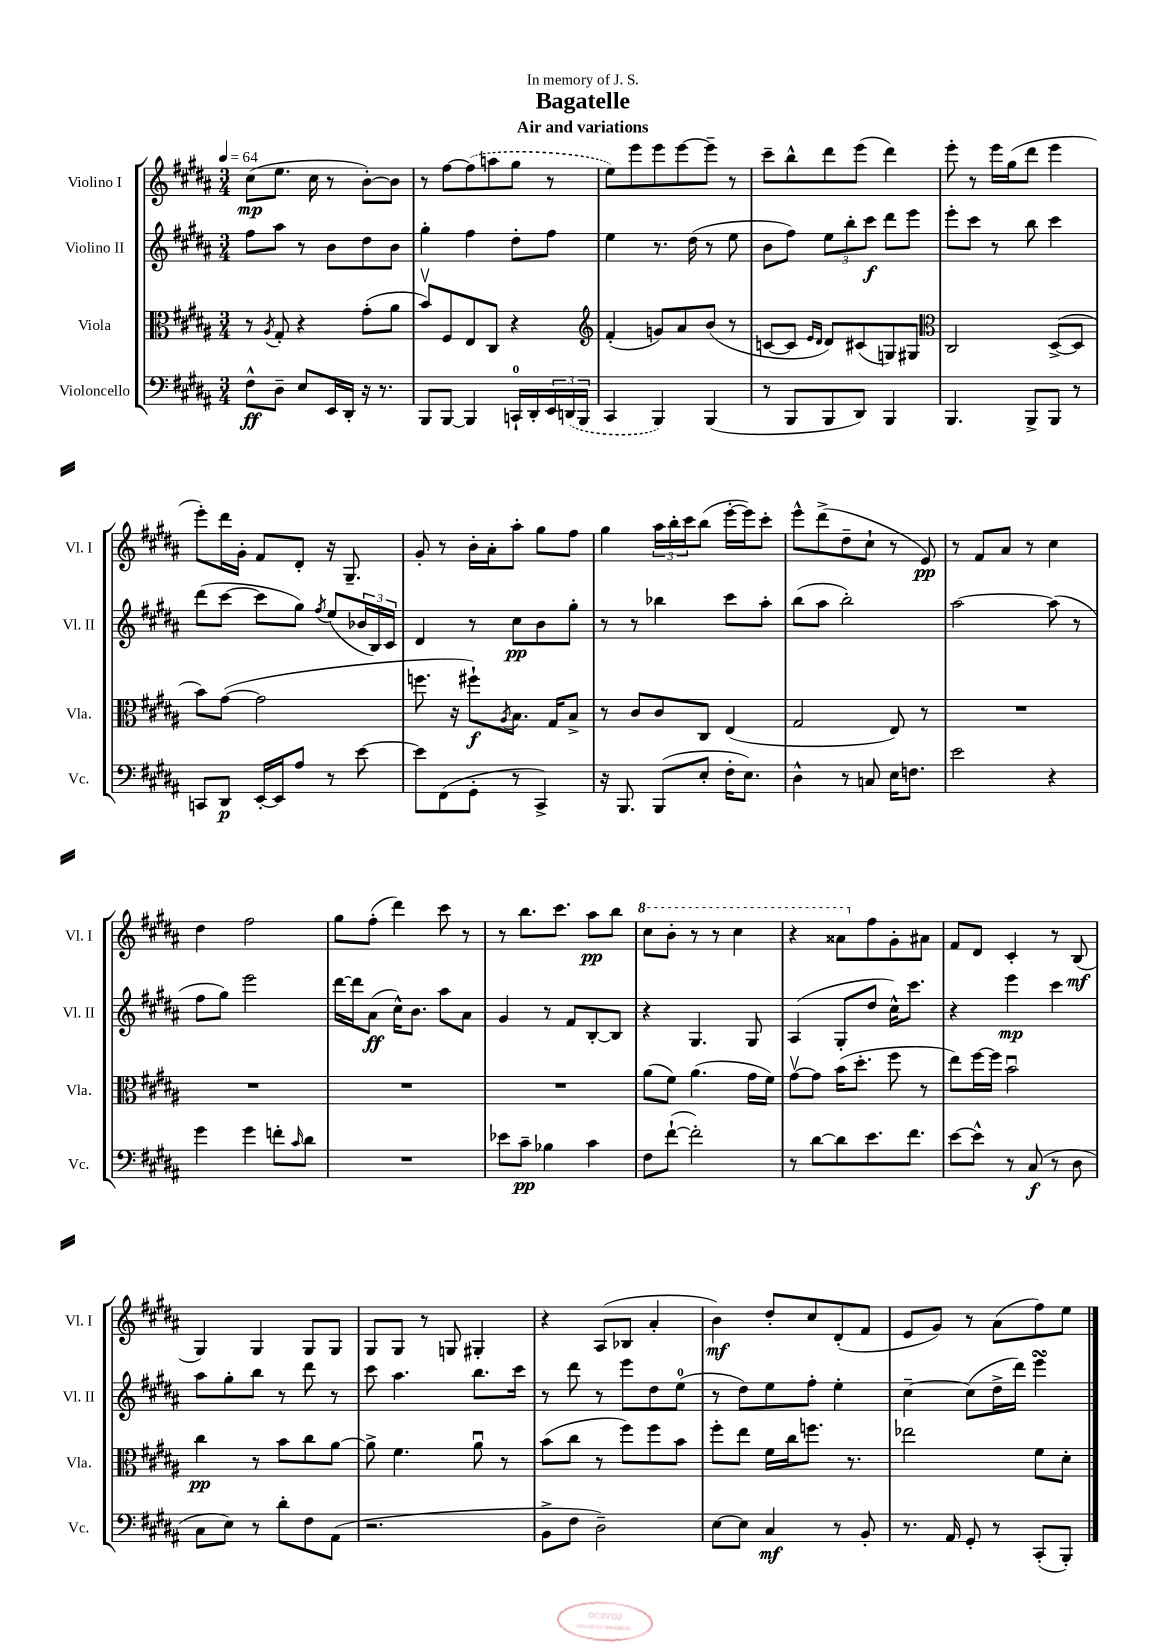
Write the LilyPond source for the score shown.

\header { title = "Bagatelle" subtitle = "Air and variations" dedication = "In memory of J. S." }
<<
\new StaffGroup <<
\new Staff = "s0" \with { instrumentName = "Violino I" shortInstrumentName = "Vl. I" } {
    \clef treble \key b \major \numericTimeSignature \time 3/4 \tempo 4 = 64
    cis''8\mp( e''8. cis''16 r8 b'8~-.) b'8 |
    r8 fis''8~ \once \slurDashed fis''8( a''8 gis''8 r8 |
    e''8) e'''8 e'''8 e'''8~ e'''8-- r8 |
    cis'''8-- b''8-^ dis'''8 e'''8( dis'''4) |
    e'''8-. r8 e'''16 gis''16( dis'''8 e'''4 |
    e'''8-.) dis'''16 gis'16-. fis'8 dis'8-. r16 gis8.-- |
    gis'8-. r8 b'16-. ais'16-. ais''8-. gis''8 fis''8 |
    gis''4 \tuplet 3/2 { ais''16 b''16-. cis'''16 } b''8( e'''16~-. e'''16) cis'''8-. |
    e'''8-^ dis'''8->( dis''8-- cis''8-! r8 e'8\pp) |
    r8 fis'8 ais'8 r8 cis''4 |
    dis''4 fis''2 |
    gis''8 fis''8-.( dis'''4) cis'''8 r8 |
    r8 b''8. cis'''8. ais''8\pp b''8 |
    \ottava #1 cis'''8 b''8-. r8 r8 cis'''4 |
    r4 aisis''8 \ottava #0 fis''8 gis'8-. ais'!8 |
    fis'8 dis'8 cis'4-. r8 b8\mf( |
    gis4) gis4 gis8 gis8 |
    gis8 gis8 r8 g8 gis4-. |
    r4 ais8( bes8 ais'4-. |
    b'4\mf) dis''8-. cis''8 dis'8-.( fis'8 |
    e'8 gis'8) r8 ais'8( fis''8) e''8 \bar "|." |
}
\new Staff = "s1" \with { instrumentName = "Violino II" shortInstrumentName = "Vl. II" } {
    \clef treble \key b \major \numericTimeSignature \time 3/4
    fis''8 ais''8 r8 b'8 dis''8 b'8 |
    gis''4-. fis''4 dis''8-. fis''8 |
    e''4 r8. dis''16( r8 e''8 |
    b'8 fis''8) \tuplet 3/2 { e''8 b''8-. cis'''8\f } dis'''8 e'''8 |
    e'''8-. cis'''8 r8 b''8 cis'''4 |
    dis'''8( cis'''8~ cis'''8 gis''8) \acciaccatura { fis''8 } e''8( \tuplet 3/2 { bes'16 b16) cis'16 } |
    dis'4 r8 cis''8\pp b'8 gis''8-. |
    r8 r8 bes''4 cis'''8 ais''8-. |
    b''8( ais''8 b''2-.) |
    ais''2~ ais''8( r8 |
    fis''8 gis''8) e'''2 |
    dis'''16~ dis'''16 ais'8\ff( cis''16-^) b'8. ais''8 ais'8 |
    gis'4 r8 fis'8 b8~-. b8 |
    r4 gis4. gis8 |
    ais4( gis8-. dis''8 cis''16-^) cis'''8. |
    r4 e'''4\mp cis'''4 |
    ais''8 gis''8-. b''8 r8 dis'''8 r8 |
    cis'''8 ais''4. b''8. cis'''16 |
    r8 dis'''8 r8 e'''8 dis''8 e''8-0( |
    r8 dis''8) e''8 fis''8-. e''4-. |
    cis''4~-- cis''8( dis''16-> dis'''16) e'''4\turn \bar "|." |
}
\new Staff = "s2" \with { instrumentName = "Viola" shortInstrumentName = "Vla." } {
    \clef alto \key b \major \numericTimeSignature \time 3/4
    r8 \acciaccatura { ais8 } gis8-. r4 gis'8-.( ais'8 |
    b'8\upbow) fis8 e8 cis8 r4 |
    \clef treble fis'4-.( g'8) ais'8 b'8( r8 |
    c'8~ c'8 \grace { e'16 dis'16 } dis'8) cis'8( g8) gis8 |
    \clef alto cis2 dis8~->( dis8 |
    b'8) gis'8~( gis'2 |
    f''8. r16 fis''8-!\f) \acciaccatura { ais8 } b8. gis16 b8-> |
    r8 cis'8 cis'8 cis8 e4( |
    gis2 e8) r8 |
    R2. |
    R2. |
    R2. |
    R2. |
    ais'8( fis'8) ais'4.( gis'16 fis'16) |
    gis'8~\upbow gis'8 b'16( dis''8.-. fis''8 r8 |
    e''8) fis''16~ fis''16 b'2\downbow |
    cis''4\pp r8 b'8 cis''8 ais'8~ |
    ais'8-> fis'4. ais'8\downbow r8 |
    b'8( cis''8 r8 fis''8) fis''8 b'8 |
    fis''8-. e''8 fis'16 cis''16 f''8. r8. |
    ees''2 fis'8 dis'8-. \bar "|." |
}
\new Staff = "s3" \with { instrumentName = "Violoncello" shortInstrumentName = "Vc." } {
    \clef bass \key b \major \numericTimeSignature \time 3/4
    fis8-^\ff dis8-- e8 e,16 dis,16-. r16 r8. |
    b,,8 b,,8~ b,,4 c,16-0-! dis,16-. \tuplet 3/2 { e,16 \once \slurDashed d,16( b,,16 } |
    cis,4 b,,4) b,,4( |
    r8 b,,8 b,,8 dis,8) b,,4 |
    b,,4. b,,8-> b,,8 r8 |
    c,8 dis,8\p e,16~-. e,16 ais8 r8 e'8~ |
    e'8 fis,8( gis,8-. r8 cis,4->) |
    r16 b,,8. b,,8( e8-. fis16-. e8.) |
    dis4-^ r8 c8 e16 f8. |
    e'2 r4 |
    gis'4 gis'4 f'8-. \grace { cis'16 } dis'8 |
    R2. |
    ees'8 cis'8--\pp bes4 cis'4 |
    fis8 fis'8~-!( fis'2-.) |
    r8 dis'8~ dis'8 e'8. fis'8. |
    e'8~ e'8-^ r8 cis8\f( r8 dis8 |
    cis8 e8) r8 dis'8-. fis8 ais,8( |
    r2. |
    b,8-> fis8 dis2--) |
    e8~ e8 cis4\mf r8 b,8-. |
    r8. ais,16 gis,8-. r8 cis,8-.( b,,8-.) \bar "|." |
}
>>
>>
\layout { \context { \Score \remove "Bar_number_engraver" } }
